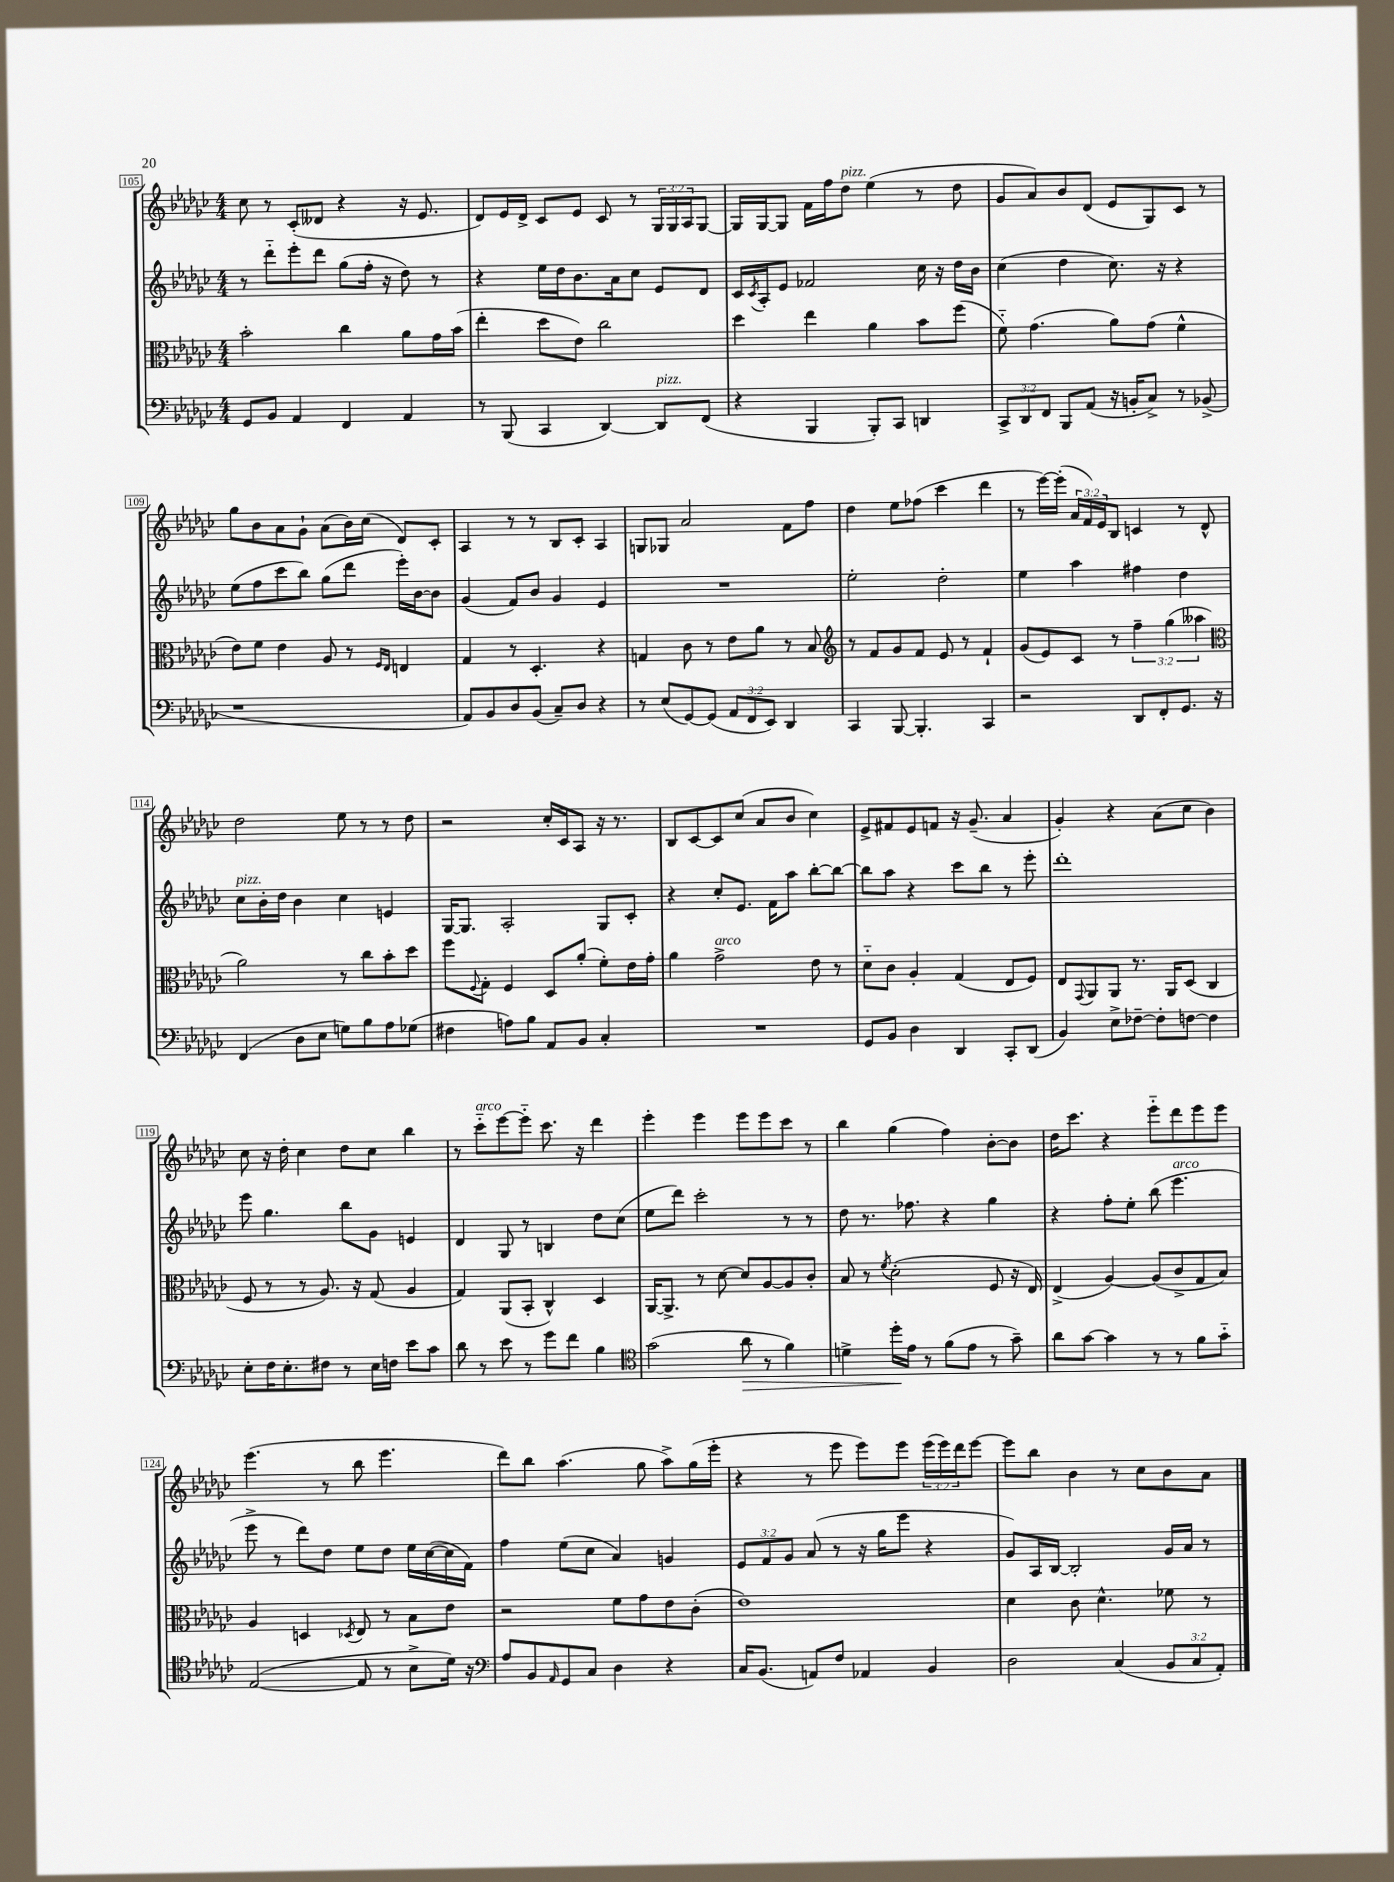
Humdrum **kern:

**kern	**kern	**kern	**kern
*staff4	*staff3	*staff2	*staff1
*clefF4	*clefC3	*clefG2	*clefG2
*k[b-e-a-d-g-c-]	*k[b-e-a-d-g-c-]	*k[b-e-a-d-g-c-]	*k[b-e-a-d-g-c-]
*M4/4	*M4/4	*M4/4	*M4/4
8GG-/L	2b-'\	8r	8cc-\
8BB-/J	.	8ddd-'~\L	8r
4AA-/	.	8eee-'\	(8c-'/L
.	.	8ddd-\J	8d--/J
4FF/	4cc-\	(8gg-\L	4r
.	.	16ff'\Jk	.
.	.	16r	.
4AA-/	8a-\L	8dd-\)	16r
.	.	.	8.e-/
.	16g-\L	8r	.
.	(16b-\JJ	.	.
=	=	=	=
8r	4ee-'\	4r	8d-/L)
(8BBB-/	.	.	16e-/L
.	.	.	16d-^/JJ
4CC-/	8dd-\L	16ee-\LL	8c-/L
.	.	16dd-\J	.
.	8e-\J)	8.b-\	8e-/J
[4DD-/)	2cc-\	.	8c-/
.	.	16a-\k	.
.	.	8cc-\J	8r
8DD-/]L	.	8e-/L	24G-/LL
.	.	.	24G-/
.	.	.	24A-/J
(8FF/J	.	8d-/J	[8G-/J
=	=	=	=
4r	4dd-\	16c-/LL	16G-/]LL
.	.	8qc-/	.
.	.	16A-'/J	[16G-/J
.	.	8e-/J	8G-/]J
4BBB-/	4ee-\	2f-/	16f\LL
.	.	.	16ff\J
.	.	.	8dd-\J
8BBB-'/L)	4a-\	.	(4ee-\
8CC-/J	.	.	.
4DD/	8b-\L	16cc-\	8r
.	.	16r	.
.	(8ff\J	16dd-\LL	8dd-\
.	.	16b-\JJ	.
=	=	=	=
12CC-^/L	8f'~\)	(4cc-\	8g-/L
12DD-/	.	.	.
.	(4.g-\	.	8a-/)
12FF/J	.	.	.
8BBB-/L	.	4dd-\	8b-/
(8AA-/J	.	.	(8d-/J
16r	8a-\L)	8.cc-\)	8e-/L
16BB'/LK	.	.	.
8C-^/J)	(8g-\J	.	8G-/)
.	.	16r	.
8r	4f^^\	4r	8c-/J
(8BB-^/	.	.	8r
=	=	=	=
1r	8e-\L)	(8ee-\L	8gg-\L
.	8f\J	8ff\	8b-\
.	4e-\	8ccc-\	8a-\
.	.	8bb-\J)	8g-`\J
.	8A-/	(8gg-\L	(8a-\L
.	8r	8ddd-\J	16b-\L)
.	.	.	(16cc-\JJ
.	16qqF/LL	.	.
.	16qqE-/JJ	.	.
.	4E/	16eee-'\LL)	8d-/L)
.	.	[16b-\J	.
.	.	8b-\]J	8c-'/J
=	=	=	=
8AA-/L)	4G-/	(4g-/	4A-/
8BB-/	.	.	.
8D-/	8r	8f/L)	8r
(8BB-/J	4.D-'/	8b-/J	8r
8C-~/L)	.	4g-/	8B-/L
8D-/J	.	.	8c-'/J
4r	4r	4e-/	4A-/
=	=	=	=
8r	4G/	1r	8G/L
(8E-/L	.	.	8G-/J
[8GG-/)	8c-\	.	2a-/
(8GG-/]J	8r	.	.
12AA-/L	8e-\L	.	.
12FF/	.	.	.
.	8a-\J	.	.
12EE-/J)	.	.	.
4DD-/	8r	.	8f\L
.	8B-/	.	8ff\J
=	=	=	=
*	*clefG2	*	*
4CC-/	8r	2ee-'\	4dd-\
.	8f/L	.	.
[8BBB-/	8g-/	.	8ee-\L
4.BBB-'/]	8f/J	.	(8ff-\J
.	8e-/	2dd-'\	4ccc-\
.	8r	.	.
4CC-/	4f`/	.	4ddd-\
=	=	=	=
2r	(8g-/L	4ee-\	8r
.	8e-/)	.	[16eee-\LL)
.	.	.	(16eee-'\]JJ
.	8c-/J	4aa-\	24a-/LL
.	.	.	24f/)
.	.	.	24e-/J
.	8r	.	8B-/J
8DD-/L	6ff~\	4ff#\	4c/
8FF'/	.	.	.
.	(6gg-\	.	.
8.GG-/J	.	4dd-\	8r
.	6aa--\	.	.
.	.	.	8d-^^/
16r	.	.	.
=	=	=	=
*	*clefC3	*	*
(4FF/	2a-\)	8cc-\L	2dd-\
.	.	16b-'\L	.
.	.	16dd-\JJ	.
8D-\L	.	4b-\	.
8E-\J	.	.	.
8G\L)	8r	4cc-\	8ee-\
8B-\	8cc-\L	.	8r
8A-\	8b-'\	4e/	8r
(8G-\J	8dd-\J	.	8dd-\
=	=	=	=
4F#\	8ff\L	[16G-/LK	2r
.	.	8.G-/]J	.
.	8qqF/	.	.
.	8G-'\J	.	.
8A\L)	4F/	2A-'/	.
8B-\J	.	.	.
8AA-/L	8D-/L	.	16cc-'/LL
.	.	.	16c-/J
8BB-/J	(8a-'/J	.	8A-/J
4C-'/	8f'\L)	8G-/L	16r
.	.	.	8.r
.	16e-\L	8c-'/J	.
.	16g-'\JJ	.	.
=	=	=	=
1r	4a-\	4r	8B-/L
.	.	.	[8c-/
.	2g-^\	8cc-'/L	8c-/]
.	.	8.e-/J	(8cc-/J
.	.	.	8a-/L
.	.	16f\LK	.
.	.	8aa-\J	8b-/J
.	8e-\	[8bb-'\L	4cc-\)
.	8r	8bb-\_J	.
=	=	=	=
8GG-/L	8d-'~\L	8bb-\]L	8e-^/L
8BB-/J	8c-\J	8aa-\J	8f#/
4D-\	4A-'/	4r	8e-/
.	.	.	8f/J
4DD-/	(4G-/	8ccc-\L	16r
.	.	.	(8.g-~/
.	.	8bb-\J	.
8CC-'/L	8E-/L	8r	4a-/
(8DD-/J	8F/J)	8eee-'\	.
=	=	=	=
4BB-/)	8E-/L	1ddd-'	4g-'/)
.	8qqGG-/	.	.
.	8AA-/	.	.
8E-^\L	8AA-/J	.	4r
[8F-~\J	8.r	.	.
8F-'\]L	.	.	(8a-\L
.	16AA-/LK	.	.
[8F\J	(8D-/J	.	8cc-\J
4F\]	4C-/	.	4b-\)
=	=	=	=
8E-'\L	8F/	8eee-\	8cc-\
16F\K	8r	4.gg-\	16r
8.E-'\	.	.	16dd-'\
.	8r	.	4cc-\
8F#\J	8.A-/)	.	.
8r	.	8bb-\L	8dd-\L
.	16r	.	.
16E-\LL	(8G-/	8g-\J	8cc-\J
16F\JJ	.	.	.
8e-\L	4A-/	4e/	4bb-\
8c-\J	.	.	.
=	=	=	=
8d-\	4G-/)	4d-/	8r
8r	.	.	8ccc-'~\L
8e-\	(8AA-/L	8G-/	[8eee-\
8r	8BB-'/J	8r	8eee-'~\]J
8g-\L	4C-^^/)	4B/	8.ccc-\
8f\J	.	.	.
.	.	.	16r
4B-\	4D-/	8dd-\L	4ddd-\
.	.	(8cc-\J	.
=	=	=	=
*clefC4	*	*	*
(2g-\	[16AA-/LK	8ee-\L	4eee-'\
.	8.AA-^/]J	.	.
.	.	8ddd-\J)	.
.	8r	2ccc-'\	4eee-\
.	[8d-\	.	.
8a-\	8d-/]L	.	8eee-\L
8r	[8A-/	.	8eee-\
4f\)	8A-/]	8r	8ccc-\J
.	8c-'/J	8r	8r
=	=	=	=
4d^\	8B-/	8dd-\	4bb-\
.	8r	8.r	.
.	8qf/	.	.
16dd-'\LL	(2d-'\	.	(4gg-\
16e-\JJ	.	8.ff-\	.
8r	.	.	.
(8f\L	.	4r	4ff\)
8e-\J	.	.	.
8r	8F/	4gg-\	[8b-'\L
8g-~\)	16r	.	8b-\]J
.	16E-/)	.	.
=	=	=	=
8a-\L	(4E-^/	4r	16dd-\LK
.	.	.	8.ccc-\J
[8g-\J	.	.	.
4g-\]	[4A-/)	8ff'\L	4r
.	.	8ee-'\J	.
8r	(8A-/]L	(8bb-\	8eee-'~\L
8r	8c-^/	4.eee-\	8ddd-\
8f\L	8G-/	.	8eee-\
8g-'~\J	8B-/J)	.	8eee-\J
=	=	=	=
([2E-/	4A-/	8eee-^\	(4.eee-\
.	.	8r	.
.	4D/	8ddd-\L)	.
.	.	8dd-\J	8r
.	8qD-/	.	.
8E-/]	8E-/	8ee-\L	8bb-\
8r	8r	8dd-\J	4.eee-\
8B-^\L	8B-\L	16ee-\LL	.
.	.	([16cc-\	.
16d-\Jk)	8e-\J	16cc-\]	.
16r	.	16f\JJ)	.
=	=	=	=
*clefF4	*	*	*
8A-/L	2r	4ff\	8ddd-\L)
8BB-/	.	.	8bb-\J
16qqAA-/	.	.	.
8GG-/	.	(8ee-\L	(4.aa-\
8C-/J	.	8cc-\J	.
4D-\	8f\L	4a-/)	.
.	8g-\	.	8gg-\
4r	8e-\	4g/	8aa-^\L)
.	(8c-'\J	.	(16gg-\L
.	.	.	16eee-'\JJ
=	=	=	=
16C-/LK	1e-)	12e-/L	4r
(8.BB-/J	.	.	.
.	.	12f/	.
.	.	12g-/J	.
8AA/L)	.	(8a-/	8r
8F/J	.	8r	8eee-\
4AA-/	.	16r	8eee-\L)
.	.	16gg-\LK	.
.	.	8eee-\J	8eee-\J
4BB-/	.	4r	(24eee-\LL
.	.	.	24eee-\)
.	.	.	24ddd-\J
.	.	.	[8eee-\J
=	=	=	=
2D-\	4d-\	8g-/L)	8eee-\]L
.	.	16A-/L	8bb-\J
.	.	[16B-/JJ	.
.	8c-\	2B-'/]	4b-\
.	4.d-^^\	.	.
(4C-/	.	.	8r
.	.	.	8cc-\L
12BB-/L	8f-\	16g-/LL	8b-\
.	.	16a-/JJ	.
12C-/	.	.	.
.	8r	8r	8a-\J
12AA-'/J)	.	.	.
==	==	==	==
*-	*-	*-	*-
